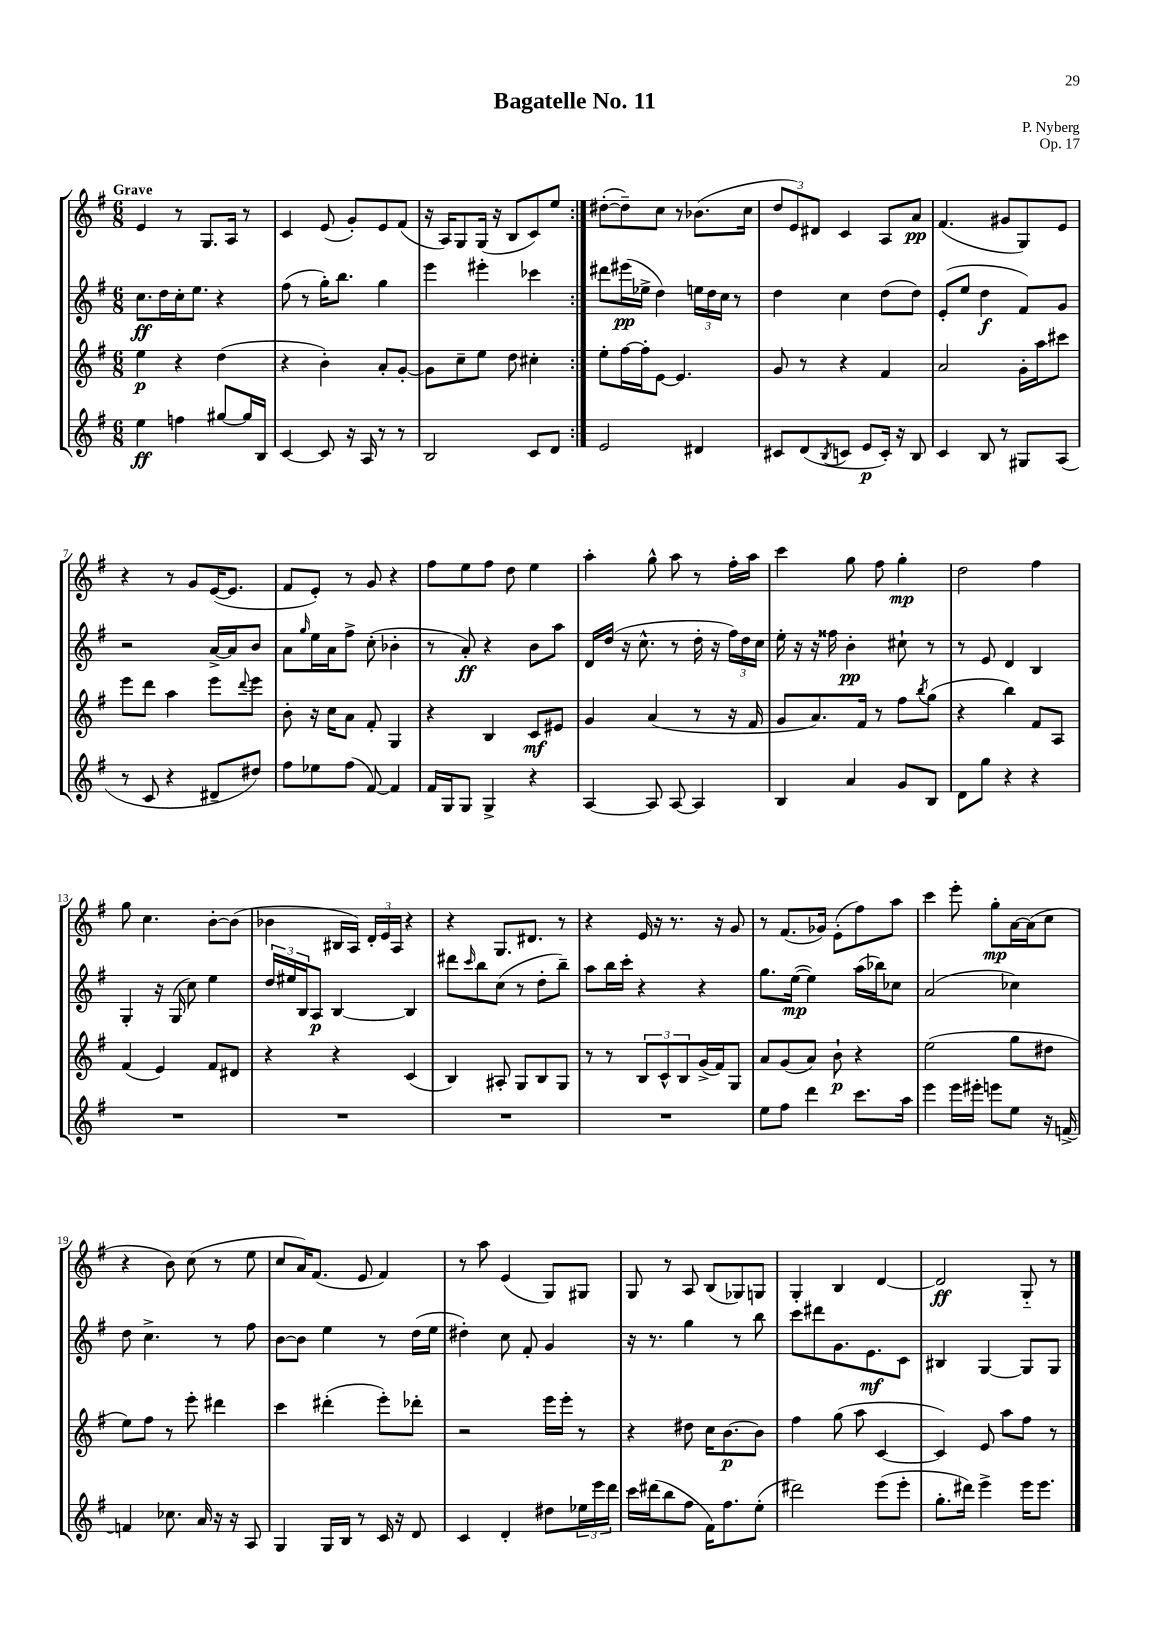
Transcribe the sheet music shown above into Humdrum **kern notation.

**kern	**dynam	**kern	**dynam	**kern	**dynam	**kern	**dynam
*part4	*part4	*part3	*part3	*part2	*part2	*part1	*part1
*staff4	*staff4	*staff3	*staff3	*staff2	*staff2	*staff1	*staff1
*clefG2	*	*clefG2	*	*clefG2	*	*clefG2	*
*k[f#]	*	*k[f#]	*	*k[f#]	*	*k[f#]	*
*M6/8	*	*M6/8	*	*M6/8	*	*M6/8	*
=1	=1	=1	=1	=1	=1	=1	=1
!	!	!	!	!	!	!LO:TX:a:B:t=Grave	!
4ee\	ff	4ee\	p	8.cc\L	ff	4e/	.
.	.	.	.	16dd\L	.	.	.
4ffn\	.	4r	.	16cc'\J	.	8r	.
.	.	.	.	8.ee\J	.	.	.
.	.	.	.	.	.	8.G/L	.
[8gg#X/L	.	(4dd\	.	4r	.	.	.
.	.	.	.	.	.	16A/Jk	.
16gg#/L]	.	.	.	.	.	8r	.
16B/JJ	.	.	.	.	.	.	.
=2	=2	=2	=2	=2	=2	=2	=2
[4c/	.	4r	.	(8ff#\	.	4c/	.
.	.	.	.	8r	.	.	.
8c/]	.	4b'\)	.	16gg'\KL)	.	(8e/	.
.	.	.	.	8.bb\J	.	.	.
16r	.	.	.	.	.	8g'/L)	.
16A/	.	.	.	.	.	.	.
8r	.	8a'/L	.	4gg\	.	8e/	.
8r	.	[8g'/J	.	.	.	(8f#/J	.
=3	=3	=3	=3	=3	=3	=3	=3
2B/	.	8g\L]	.	4eee\	.	16r	.
.	.	.	.	.	.	16A/KL)	.
.	.	8cc~\	.	.	.	8G/	.
.	.	8ee\J	.	4eee#X'\	.	(16G/Jk	.
.	.	.	.	.	.	16r	.
.	.	8dd\	.	.	.	8B/L	.
8c/L	.	4cc#X'\	.	4ccc-X\	.	8c/)	.
8d/J	.	.	.	.	.	8ee/J	.
=4:|!	=4:|!	=4:|!	=4:|!	=4:|!	=4:|!	=4:|!	=4:|!
2e/	.	8ee'\L	.	8ddd#X\L	.	([8dd#X'\L	.
.	.	[16ff#\L	.	(16eee#X\L	pp	8dd#~\])	.
.	.	16ff#'\J]	.	16ee-X^\JJ	.	.	.
.	.	[8e\J	.	4dd\)	.	8cc\J	.
.	.	4.e/]	.	.	.	8r	.
4d#X/	.	.	.	24een\LL	.	(8.b-X\L	.
.	.	.	.	24dd\	.	.	.
.	.	.	.	24cc\JJ	.	.	.
.	.	.	.	8r	.	.	.
.	.	.	.	.	.	16cc\Jk	.
=5	=5	=5	=5	=5	=5	=5	=5
8c#X/L	.	8g/	.	4dd\	.	12dd/L	.
.	.	.	.	.	.	12e/)	.
(8d/	.	8r	.	.	.	.	.
.	.	.	.	.	.	12d#X/J	.
8qB/	.	.	.	.	.	.	.
8cn/J	.	4r	.	4cc\	.	4c/	.
8e/L	p	.	.	.	.	.	.
16c'/Jk)	.	4f#/	.	(8dd\L	.	8A/L	.
16r	.	.	.	.	.	.	.
8B/	.	.	.	8dd\J)	.	8a/J	pp
=6	=6	=6	=6	=6	=6	=6	=6
4c/	.	2a/	.	(8e'/L	.	(4.f#/	.
.	.	.	.	8ee/J	.	.	.
8B/	.	.	.	4dd\	f	.	.
8r	.	.	.	.	.	8g#X/L	.
8G#X/L	.	16g'\LL	.	8f#/L)	.	8G/)	.
.	.	16aa\J	.	.	.	.	.
(8A/J	.	8ccc#X\J	.	8g/J	.	8e/J	.
!!LO:LB:g=z
=7	=7	=7	=7	=7	=7	=7	=7
8r	.	8eee\L	.	2r	.	4r	.
8c/	.	8ddd\J	.	.	.	.	.
4r	.	4aa\	.	.	.	8r	.
.	.	.	.	.	.	8g/L	.
8d#X~/L	.	8eee\L	.	[16a^/LL	.	([16e/K	.
.	.	.	.	16a/J]	.	8.e/J]	.
.	.	8qqddd/	.	.	.	.	.
8dd#X/J)	.	8eee\J	.	8b/J	.	.	.
=8	=8	=8	=8	=8	=8	=8	=8
8ff#\L	.	8b'\	.	8a\L	.	8f#/L	.
.	.	.	.	16qqgg/	.	.	.
8ee-X\	.	16r	.	16ee\L	.	8e'/J)	.
.	.	16cc\KL	.	16a\J	.	.	.
(8ff#\J	.	8a\J	.	8ff#^\J	.	8r	.
[8f#/)	.	8f#'/	.	(8cc'\	.	8g/	.
4f#/]	.	4G/	.	4b-X'\	.	4r	.
=9	=9	=9	=9	=9	=9	=9	=9
16f#/LL	.	4r	.	8r	.	8ff#\L	.
16G/J	.	.	.	.	.	.	.
8G/J	.	.	.	8a'/)	ff	8ee\	.
4G^/	.	4B/	.	4r	.	8ff#\J	.
.	.	.	.	.	.	8dd\	.
4r	.	8c/L	mf	8b\L	.	4ee\	.
.	.	8e#X/J	.	8aa\J	.	.	.
=10	=10	=10	=10	=10	=10	=10	=10
[4A/	.	4g/	.	16d/LL	.	4aa'\	.
.	.	.	.	(16dd/JJ	.	.	.
.	.	.	.	16r	.	.	.
.	.	.	.	8.cc^^\	.	.	.
8A/]	.	(4a/	.	.	.	8gg^^\	.
[8A/	.	.	.	8r	.	8aa\	.
4A/]	.	8r	.	16dd'\	.	8r	.
.	.	.	.	16r	.	.	.
.	.	16r	.	24ff#\LL)	.	16ff#'\LL	.
.	.	.	.	24dd\	.	.	.
.	.	16f#/	.	.	.	16aa\JJ	.
.	.	.	.	24cc\JJ	.	.	.
=11	=11	=11	=11	=11	=11	=11	=11
4B/	.	8g/L	.	16ee'\	.	4ccc\	.
.	.	.	.	16r	.	.	.
.	.	8.a/)	.	16r	.	.	.
.	.	.	.	16ff##X\	.	.	.
4a/	.	.	.	4b'\	pp	8gg\	.
.	.	16f#/Jk	.	.	.	.	.
.	.	8r	.	.	.	8ff#\	.
8g/L	.	8ff#\L	.	8cc#X`\	.	4gg'\	mp
.	.	8qbb/	.	.	.	.	.
8B/J	.	(8gg\J	.	8r	.	.	.
=12	=12	=12	=12	=12	=12	=12	=12
8d\L	.	4r	.	8r	.	2dd\	.
8gg\J	.	.	.	8e/	.	.	.
4r	.	4bb\)	.	4d/	.	.	.
4r	.	8f#/L	.	4B/	.	4ff#\	.
.	.	8A/J	.	.	.	.	.
!!LO:LB:g=z
=13	=13	=13	=13	=13	=13	=13	=13
2.r	.	(4f#/	.	4G'/	.	8gg\	.
.	.	.	.	.	.	4.cc\	.
.	.	4e/)	.	16r	.	.	.
.	.	.	.	(16G/	.	.	.
.	.	.	.	8cc\)	.	.	.
.	.	8f#/L	.	4ee\	.	[8b'\L	.
.	.	8d#X/J	.	.	.	(8b\J]	.
=14	=14	=14	=14	=14	=14	=14	=14
2.r	.	4r	.	24dd/LL	.	4b-X\	.
.	.	.	.	24ee#X/	.	.	.
.	.	.	.	24B/J	.	.	.
.	.	.	.	8A/J	p	.	.
.	.	4r	.	[4B/	.	16B#X/LL	.
.	.	.	.	.	.	16A/JJ)	.
.	.	.	.	.	.	24d'/LL	.
.	.	.	.	.	.	24e/	.
.	.	.	.	.	.	24A/JJ	.
.	.	(4c/	.	4B/]	.	4r	.
=15	=15	=15	=15	=15	=15	=15	=15
2.r	.	4B/)	.	8ddd#X\L	.	4r	.
.	.	.	.	16qqccc/	.	.	.
.	.	.	.	8bb\	.	.	.
.	.	8A#X'/	.	(8cc\J	.	8.G/L	.
.	.	8G/L	.	8r	.	.	.
.	.	.	.	.	.	8.d#X/J	.
.	.	8B/	.	8dd'\L	.	.	.
.	.	8G/J	.	8bb~\J)	.	8r	.
=16	=16	=16	=16	=16	=16	=16	=16
2.r	.	8r	.	8aa\L	.	4r	.
.	.	8r	.	16bb\L	.	.	.
.	.	.	.	16ccc'\JJ	.	.	.
.	.	12B/L	.	4r	.	16e/	.
.	.	.	.	.	.	16r	.
.	.	12c^^/	.	.	.	.	.
.	.	.	.	.	.	8.r	.
.	.	12B/	.	.	.	.	.
.	.	(16g^/L	.	4r	.	.	.
.	.	16f#/J)	.	.	.	16r	.
.	.	8G/J	.	.	.	8g/	.
=17	=17	=17	=17	=17	=17	=17	=17
8ee\L	.	8a/L	.	8.gg\L	.	8r	.
8ff#\J	.	(8g/	.	.	.	(8.f#/L	.
.	.	.	.	([16ee\Jk	mp	.	.
4ddd\	.	8a/J)	.	4ee\])	.	.	.
.	.	.	.	.	.	16g-X/Jk)	.
.	.	8b`\	p	.	.	(8e'\L	.
8.ccc\L	.	4r	.	(16aa\LL	.	8ff#\)	.
.	.	.	.	16bb-X\J)	.	.	.
.	.	.	.	8cc-X\J	.	8aa\J	.
16aa\Jk	.	.	.	.	.	.	.
=18	=18	=18	=18	=18	=18	=18	=18
4eee\	.	(2ee\	.	(2a/	.	4ccc\	.
16eee\LL	.	.	.	.	.	8eee'\	.
16eee#X'\JJ	.	.	.	.	.	.	.
8eeen\L	.	.	.	.	.	8gg'\L	mp
8ee\J	.	8gg\L	.	4cc-X\)	.	[16a\L	.
.	.	.	.	.	.	(16a\J]	.
16r	.	8dd#X\J	.	.	.	8cc\J	.
[16fn^/	.	.	.	.	.	.	.
!!LO:LB:g=z
=19	=19	=19	=19	=19	=19	=19	=19
4fn/]	.	8ee\L)	.	8dd\	.	4r	.
.	.	8ff#\J	.	4.cc^\	.	.	.
8.cc-X\	.	8r	.	.	.	8b\)	.
.	.	8eee'\	.	.	.	(8cc\	.
16a/	.	.	.	.	.	.	.
16r	.	4ddd#X\	.	8r	.	8r	.
16r	.	.	.	.	.	.	.
8A/	.	.	.	8ff#\	.	8ee\	.
=20	=20	=20	=20	=20	=20	=20	=20
4G/	.	4ccc\	.	[8b\L	.	8cc/L	.
.	.	.	.	8b\J]	.	16a/K)	.
.	.	.	.	.	.	(8.f#/J	.
16G/LL	.	(4ddd#X'\	.	4ee\	.	.	.
16B/JJ	.	.	.	.	.	.	.
8r	.	.	.	.	.	8e/	.
16c/	.	8eee'\L)	.	8r	.	4f#/)	.
16r	.	.	.	.	.	.	.
8d/	.	8ddd-X'\J	.	(16dd\LL	.	.	.
.	.	.	.	16ee\JJ	.	.	.
=21	=21	=21	=21	=21	=21	=21	=21
4c/	.	2r	.	4dd#X'\)	.	8r	.
.	.	.	.	.	.	8aa\	.
4d'/	.	.	.	8cc\	.	(4e/	.
.	.	.	.	8f#'/	.	.	.
8dd#X\L	.	16eee\LL	.	4g/	.	8G/L)	.
.	.	16eee'\JJ	.	.	.	.	.
24ee-X\L	.	8r	.	.	.	8G#X/J	.
24eee\	.	.	.	.	.	.	.
24ddd\JJ	.	.	.	.	.	.	.
=22	=22	=22	=22	=22	=22	=22	=22
16ccc\LL	.	4r	.	16r	.	8G/	.
(16ddd#X\J	.	.	.	8.r	.	.	.
8bb\	.	.	.	.	.	8r	.
8ff#\J	.	8dd#X\	.	4gg\	.	8A/	.
16f#\KL)	.	16cc\KL	.	.	.	(8B/L	.
8.ff#\	.	[8.b\	p	.	.	.	.
.	.	.	.	8r	.	8G-X/)	.
(8ee'\J	.	8b\J]	.	8bb\	.	8Gn/J	.
=23	=23	=23	=23	=23	=23	=23	=23
2ddd#X\)	.	4ff#\	.	8ccc\L	.	4G'/	.
.	.	.	.	8ddd#X\	.	.	.
.	.	(8gg\	.	8.g\	.	4B/	.
.	.	8aa\	.	.	.	.	.
.	.	.	.	8.e\	mf	.	.
(8eee\L	.	[4c/	.	.	.	[4d/	.
8eee'\J	.	.	.	8c\J	.	.	.
=24	=24	=24	=24	=24	=24	=24	=24
8.gg'\L	.	4c/])	.	4B#X/	.	2d/]	ff
16ddd#X\Jk)	.	.	.	.	.	.	.
4eee^\	.	8e/	.	[4G/	.	.	.
.	.	8aa\L	.	.	.	.	.
16eee\KL	.	8ff#\J	.	8G/L]	.	8G/	.
8.eee\J	.	.	.	.	.	.	.
.	.	8r	.	8G/J	.	8r	.
==	==	==	==	==	==	==	==
*-	*-	*-	*-	*-	*-	*-	*-
